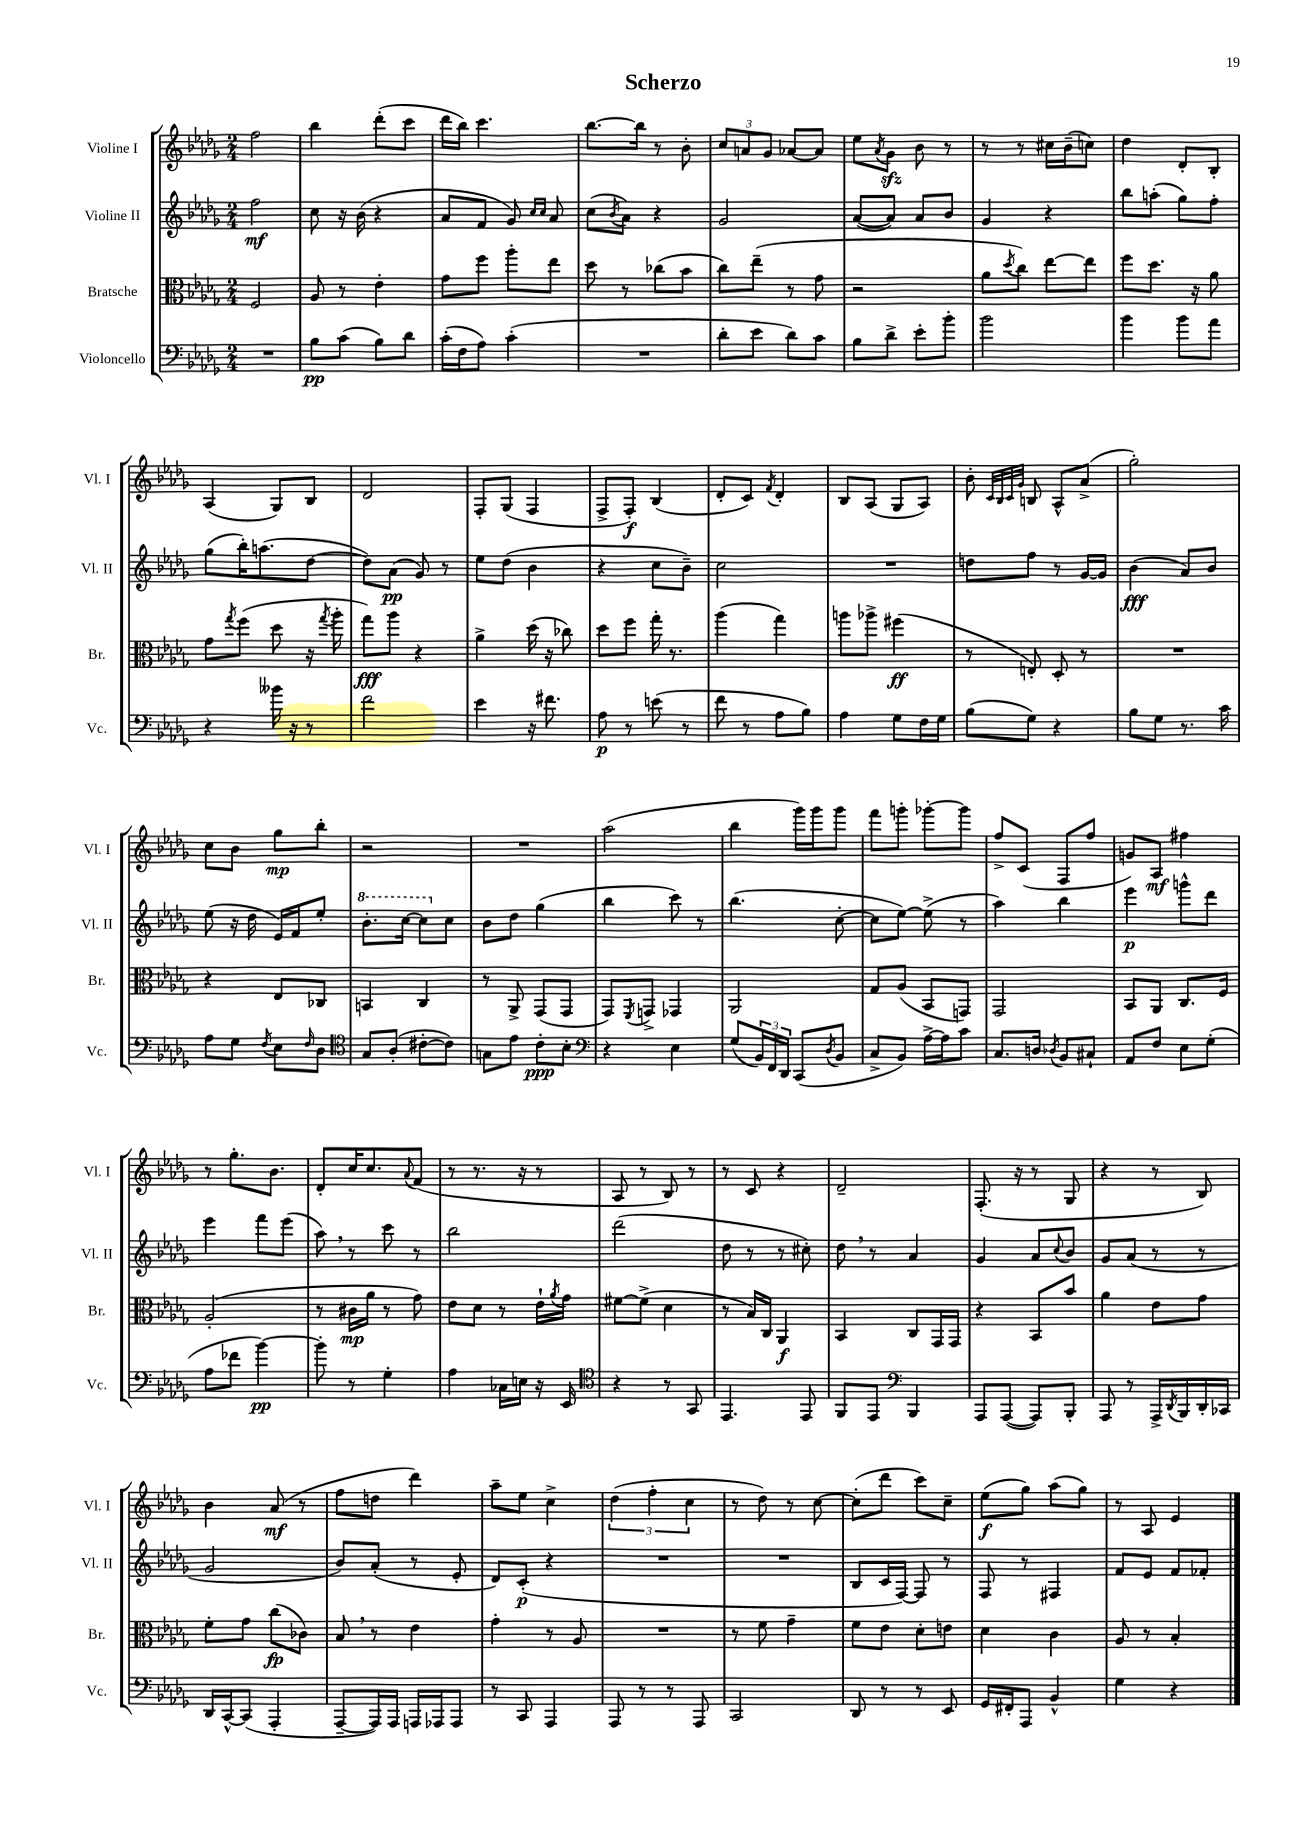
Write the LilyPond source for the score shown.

\header { title = "Scherzo" }
<<
\new StaffGroup <<
\new Staff = "s0" \with { instrumentName = "Violine I" shortInstrumentName = "Vl. I" } {
    \clef treble \key des \major \numericTimeSignature \time 2/4
    f''2 |
    bes''4 des'''8-.( c'''8 |
    des'''16 bes''16) c'''4. |
    bes''8.~ bes''16 r8 bes'8-. |
    \tuplet 3/2 { c''8 a'8 ges'8 } aes'8~ aes'8 |
    ees''8 \acciaccatura { aes'8 } ges'8\sfz bes'8 r8 |
    r8 r8 cis''16 bes'16--( c''8) |
    des''4 des'8-. bes8-. |
    aes4( ges8) bes8 |
    des'2 |
    f8-. ges8( f4 |
    f8-> f8-.\f) bes4( |
    des'8-. c'8) \acciaccatura { f'8 } des'4-. |
    bes8 aes8( ges8 aes8) |
    bes'8-. \grace { c'32 bes32 c'32 ges'32 } b8 aes8-^ aes'8->( |
    ges''2-.) |
    c''8 bes'8 ges''8\mp bes''8-. |
    r2 |
    R2 |
    aes''2( |
    bes''4 ges'''16) ges'''16 ges'''8 |
    f'''8 g'''8-. ges'''8~-. ges'''8 |
    f''8-> c'8( f8 f''8 |
    g'8) aes8\mf fis''4 |
    r8 ges''8.-. bes'8. |
    des'8-. c''16 c''8. \appoggiatura { aes'8 } f'8( |
    r8 r8. r16 r8 |
    aes8 r8 bes8) r8 |
    r8 c'8 r4 |
    des'2-- |
    f8.-.( r16 r8 ges8 |
    r4 r8 bes8) |
    bes'4 aes'8\mf( r8 |
    f''8 d''8 des'''4) |
    aes''8-- ees''8 c''4-> |
    \tuplet 3/2 { des''4( f''4-. c''4 } |
    r8 des''8) r8 c''8~ |
    c''8-.( des'''8 c'''8) c''8-- |
    ees''8\f( ges''8) aes''8( ges''8) |
    r8 aes8 ees'4 \bar "|." |
}
\new Staff = "s1" \with { instrumentName = "Violine II" shortInstrumentName = "Vl. II" } {
    \clef treble \key des \major \numericTimeSignature \time 2/4
    f''2\mf |
    c''8 r16 bes'16( r4 |
    aes'8 f'8 ges'8) \grace { c''16 c''16 } aes'8 |
    c''8( \acciaccatura { bes'8 } aes'8) r4 |
    ges'2 |
    aes'8~( aes'8) aes'8 bes'8 |
    ges'4 r4 |
    bes''8 a''8-.( ges''8) f''8-. |
    ges''8( bes''16-.) a''8.( des''8~ |
    des''8) aes'8\pp( ges'8) r8 |
    ees''8 des''8( bes'4 |
    r4 c''8 bes'8--) |
    c''2 |
    R2 |
    d''8 f''8 r8 ges'16~ ges'16 |
    bes'4\fff( aes'8) bes'8 |
    ees''8( r16 des''16 ees'16) f'16 ees''8-. |
    \ottava #1 bes''8.-. c'''16~ c'''8 \ottava #0 c''8 |
    bes'8 des''8 ges''4( |
    bes''4 c'''8) r8 |
    bes''4.( c''8~-. |
    c''8 ees''8~) ees''8->( r8 |
    aes''4) bes''4 |
    ees'''4\p g'''8-^ des'''8 |
    ees'''4 f'''8 ees'''8( |
    aes''8) \breathe r8 c'''8 r8 |
    bes''2 |
    des'''2( |
    des''8 r8 r8 cis''8-.) |
    des''8 \breathe r8 aes'4 |
    ges'4 aes'8 \appoggiatura { c''8 } bes'8 |
    ges'8 aes'8( r8 r8 |
    ges'2 |
    bes'8) aes'8-.( r8 ees'8-. |
    des'8) c'8-.\p( r4 |
    R2 |
    R2 |
    bes8 c'16 f16~) f8 r8 |
    f8 r8 fis4 |
    f'8 ees'8 f'8 fes'8-. \bar "|." |
}
\new Staff = "s2" \with { instrumentName = "Bratsche" shortInstrumentName = "Br." } {
    \clef alto \key des \major \numericTimeSignature \time 2/4
    f2 |
    aes8 r8 ees'4-. |
    ges'8 f''8 aes''8-. ees''8 |
    des''8 r8 ces''8( bes'8 |
    c''8) ees''8--( r8 ges'8 |
    r2 |
    aes'8 \acciaccatura { des''8 } c''8) ees''8~ ees''8 |
    f''8 des''8. r16 aes'8 |
    ges'8 \acciaccatura { ges''8 } f''8( des''8 r16 \acciaccatura { ges''8 } aes''16-. |
    ges''8\fff) aes''8 r4 |
    aes'4-> des''16( r16 ces''8) |
    des''8 f''8 ges''16-. r8. |
    aes''4( ges''4) |
    a''8 aes''8-> fis''4\ff( |
    r8 e8-.) des8-. r8 |
    R2 |
    r4 ees8 ces8 |
    b,4 c4 |
    r8 aes,8-> ges,8( ges,8 |
    ges,8) \acciaccatura { f,8 } g,8-> ges,4 |
    aes,2 |
    ges8 aes8( bes,8 g,8) |
    ges,2 |
    bes,8 aes,8 c8. f16 |
    aes2-.( |
    r8 cis'16\mp aes'16 r8 ges'8) |
    ees'8 des'8 r8 ees'16-! \acciaccatura { aes'8 } ges'16 |
    fis'8~ fis'8->( des'4 |
    r8 bes16) c16 aes,4\f |
    bes,4 c8 ges,16 ges,16 |
    r4 bes,8 bes'8 |
    aes'4 ees'8 ges'8 |
    f'8-. ges'8 c''8\fp( ces'8) |
    bes8 \breathe r8 ees'4 |
    ges'4-. r8 aes8 |
    R2 |
    r8 f'8 ges'4-- |
    f'8 ees'8 des'8-. e'8 |
    des'4 c'4 |
    aes8 r8 bes4-. \bar "|." |
}
\new Staff = "s3" \with { instrumentName = "Violoncello" shortInstrumentName = "Vc." } {
    \clef bass \key des \major \numericTimeSignature \time 2/4
    R2 |
    bes8\pp c'8( bes8) des'8 |
    c'16-.( f16 aes8) c'4-.( |
    R2 |
    des'8-. ees'8 des'8) c'8 |
    bes8 des'8-> ees'8-. bes'8-. |
    bes'2 |
    bes'4 bes'8 aes'8 |
    r4 beses'16 r16 r8 |
    f'2 |
    ees'4 r16 fis'8. |
    aes8\p r8 e'8( r8 |
    f'8 r8 aes8 bes8) |
    aes4 ges8 f16 ges16 |
    bes8( ges8) r4 |
    bes8 ges8 r8. c'16 |
    aes8 ges8 \acciaccatura { f8 } ees8 \grace { f16 } des8 |
    \clef tenor ges8 aes8-.( cis'8~-. cis'8) |
    g8 ees'8 c'8-.\ppp bes8-. |
    \clef bass r4 ees4 |
    ges8( \tuplet 3/2 { bes,16) f,16 des,16 } c,8( \acciaccatura { des8 } bes,8 |
    c8-> bes,8) aes16~-> aes16 c'8 |
    c8. d16 \acciaccatura { des8 } bes,8 cis8-! |
    aes,8 f8 ees8 ges8-.( |
    aes8 fes'8 bes'4~\pp) |
    bes'8-. r8 ges4-. |
    aes4 ces16 e16 r16 ees,16 |
    \clef tenor r4 r8 ges,8 |
    ees,4. ees,8 |
    f,8 ees,8 \clef bass bes,,4 |
    aes,,8 aes,,8~( aes,,8) bes,,8-. |
    aes,,8 r8 aes,,16-> \acciaccatura { des,8 } bes,,16 des,16-. ces,16 |
    des,16 c,16~-^ c,8( aes,,4-. |
    aes,,8~-- aes,,16) aes,,16 a,,16 aes,,16 aes,,8 |
    r8 c,8 aes,,4 |
    aes,,8 r8 r8 aes,,8 |
    c,2 |
    des,8 r8 r8 ees,8 |
    ges,16 fis,16-. aes,,8 bes,4-^ |
    ges4 r4 \bar "|." |
}
>>
>>
\layout { \context { \Score \remove "Bar_number_engraver" } }
